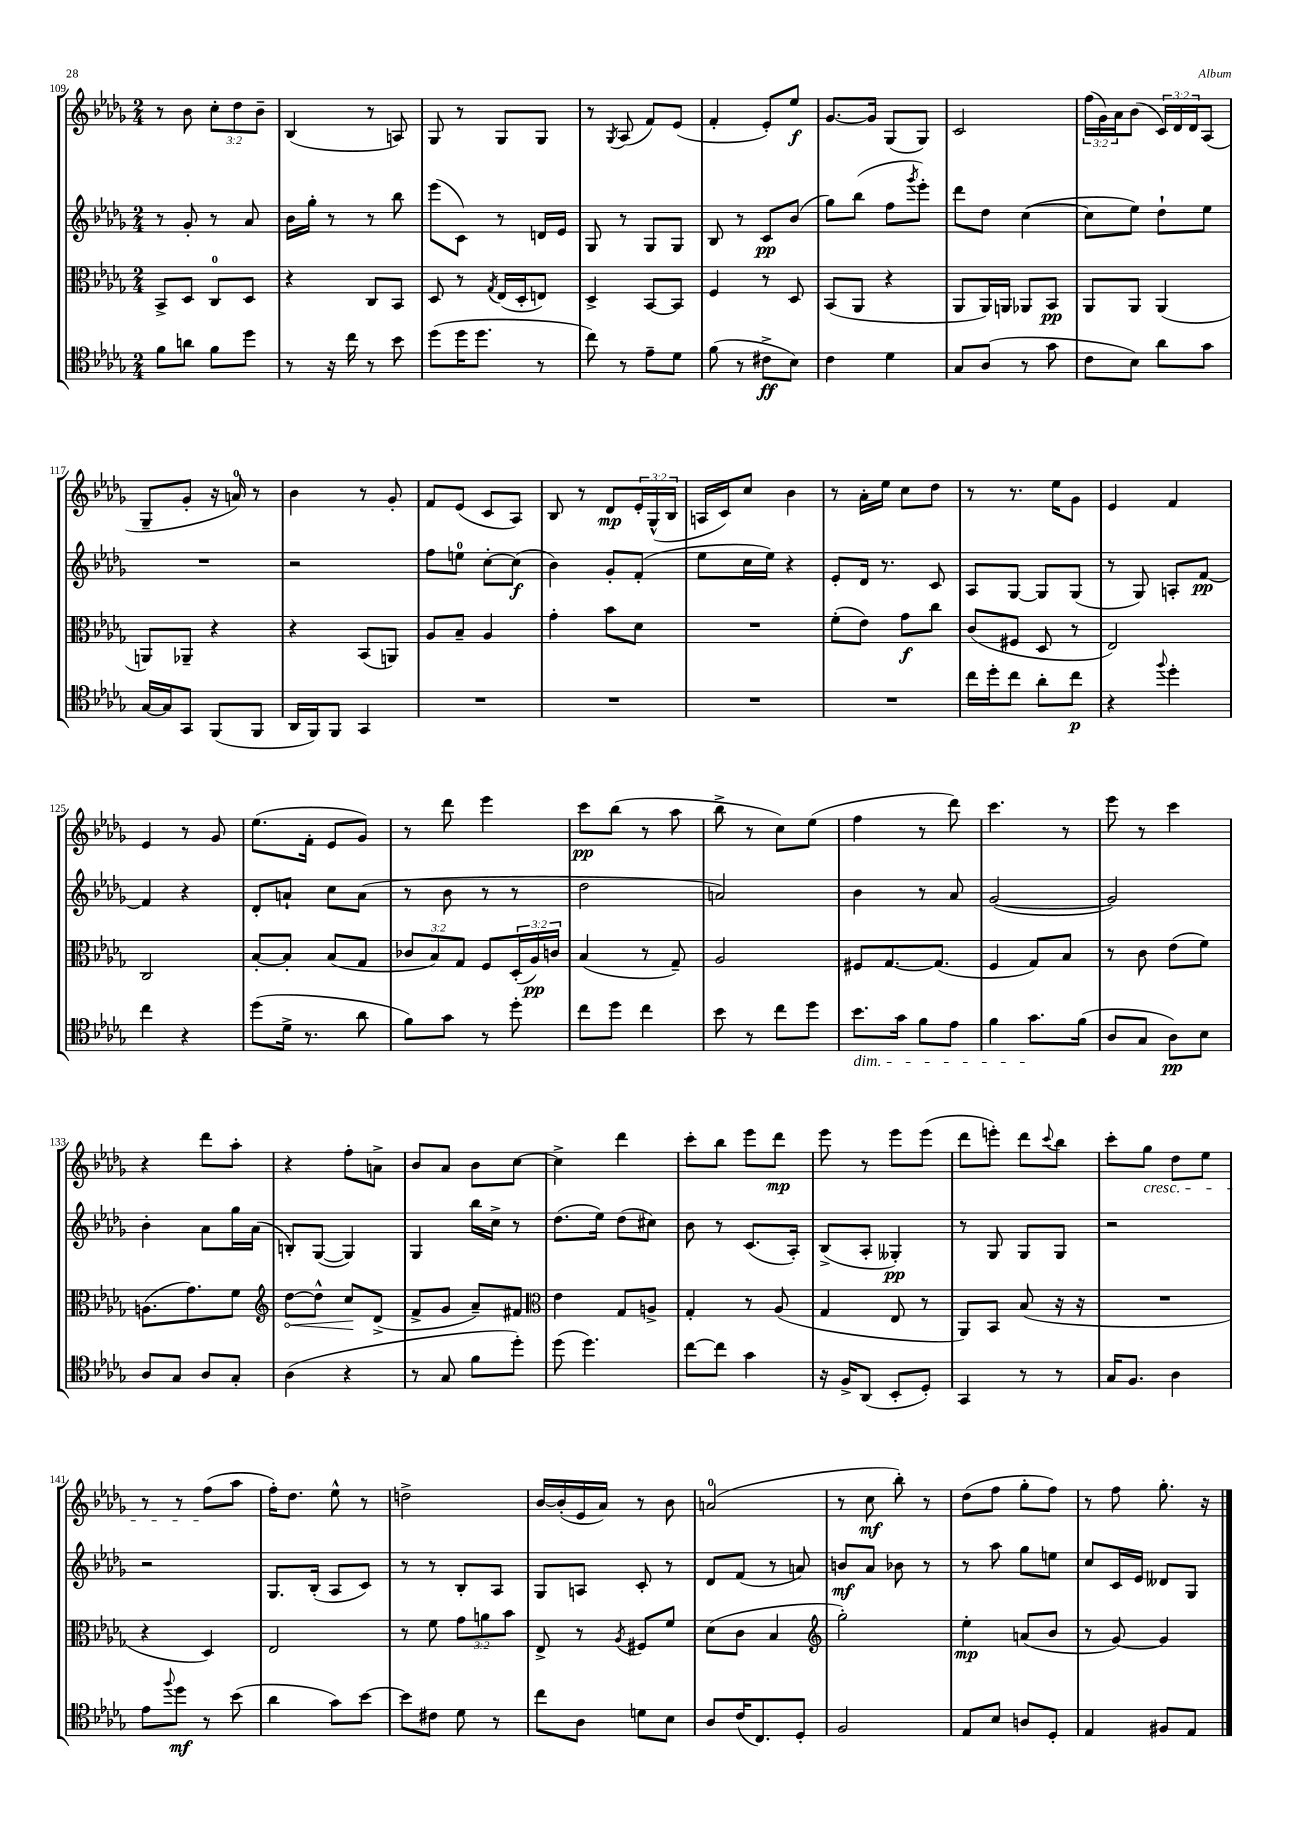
<<
\new StaffGroup <<
\new Staff = "s0" {
    \clef treble \key des \major \numericTimeSignature \time 2/4 \override Staff.TupletNumber.text = #tuplet-number::calc-fraction-text
    r8 bes'8 \tuplet 3/2 { c''8-. des''8 bes'8-- } |
    bes4( r8 a8) |
    ges8 r8 ges8 ges8 |
    r8 \acciaccatura { ges8 } aes8( f'8) ees'8( |
    f'4-. ees'8-.) ees''8\f |
    ges'8.~ ges'16 ges8( ges8) |
    c'2 |
    \tuplet 3/2 { f''16( ges'16) aes'16 } bes'8( \tuplet 3/2 { c'16) des'16 des'16 } aes8( |
    ges8-- ges'8-. r16 a'16-0) r8 |
    bes'4 r8 ges'8-. |
    f'8 ees'8( c'8 aes8) |
    bes8 r8 des'8\mp \tuplet 3/2 { ees'16-. ges16-^( bes16 } |
    a16 c'16) c''8 bes'4 |
    r8 aes'16-. ees''16 c''8 des''8 |
    r8 r8. ees''16 ges'8 |
    ees'4 f'4 |
    ees'4 r8 ges'8 |
    ees''8.( f'16-. ees'8 ges'8) |
    r8 des'''8 ees'''4 |
    c'''8\pp bes''8( r8 aes''8 |
    bes''8-> r8 c''8) ees''8( |
    f''4 r8 des'''8) |
    c'''4. r8 |
    ees'''8 r8 c'''4 |
    r4 des'''8 aes''8-. |
    r4 f''8-. a'8-> |
    bes'8 aes'8 bes'8 c''8~ |
    c''4-> des'''4 |
    c'''8-. bes''8 ees'''8 des'''8\mp |
    ees'''8 r8 ees'''8 ees'''8( |
    des'''8 e'''8-.) des'''8 \appoggiatura { c'''8 } bes''8 |
    c'''8-. ges''8\cresc des''8 ees''8 |
    r8 r8 f''8\!( aes''8 |
    f''16-.) des''8. ees''8-^ r8 |
    d''2-> |
    bes'16~ bes'16-.( ees'16 aes'16) r8 bes'8 |
    a'2-0( |
    r8 c''8\mf bes''8-.) r8 |
    des''8( f''8 ges''8-. f''8) |
    r8 f''8 ges''8.-. r16 \bar "|." |
}
\new Staff = "s1" {
    \clef treble \key des \major \numericTimeSignature \time 2/4
    r8 ges'8-. r8 aes'8 |
    bes'16 ges''16-. r8 r8 bes''8 |
    ees'''8( c'8) r8 d'16 ees'16 |
    ges8 r8 ges8 ges8 |
    bes8 r8 c'8\pp bes'8( |
    ges''8) bes''8( f''8 \acciaccatura { ges'''8 } ees'''8-.) |
    des'''8 des''8 c''4~( |
    c''8 ees''8) des''8-! ees''8 |
    R2 |
    r2 |
    f''8 e''8-0 c''8~-. c''8\f( |
    bes'4) ges'8-. f'8-.( |
    ees''8 c''16 ees''16) r4 |
    ees'8-. des'16 r8. c'8 |
    aes8 ges8~ ges8 ges8( |
    r8 ges8) a8-. f'8~\pp |
    f'4 r4 |
    des'8-. a'8-! c''8 a'8( |
    r8 bes'8 r8 r8 |
    des''2 |
    a'2) |
    bes'4 r8 aes'8 |
    ges'2~( |
    ges'2) |
    bes'4-. aes'8 ges''16 aes'16( |
    b8-.) ges8~( ges4) |
    ges4 bes''16 c''16-> r8 |
    des''8.( ees''16) des''8( cis''8) |
    bes'8 r8 c'8.( aes16-.) |
    bes8->( aes8-. geses4-.\pp) |
    r8 ges8 ges8 ges8 |
    r2 |
    r2 |
    ges8. bes16-.( aes8 c'8) |
    r8 r8 bes8-. aes8 |
    ges8 a8 c'8-. r8 |
    des'8 f'8( r8 a'8) |
    b'8\mf aes'8 bes'8 r8 |
    r8 aes''8 ges''8 e''8 |
    c''8 c'16 ees'16 deses'8 ges8 \bar "|." |
}
\new Staff = "s2" {
    \clef alto \key des \major \numericTimeSignature \time 2/4 \override Staff.TupletNumber.text = #tuplet-number::calc-fraction-text
    bes,8-> des8 c8-0 des8 |
    r4 c8 bes,8 |
    des8 r8 \acciaccatura { ges8 } ees16( des16-. e8) |
    des4-> bes,8~ bes,8 |
    f4 r8 des8 |
    bes,8( aes,8 r4 |
    aes,8 aes,16) a,16 aes,8 bes,8\pp |
    aes,8 aes,8 aes,4( |
    a,8) aes,8-- r4 |
    r4 bes,8( a,8) |
    aes8 bes8-- aes4 |
    ges'4-. bes'8 des'8 |
    R2 |
    f'8-.( ees'8) ges'8\f c''8 |
    c'8( fis8 des8 r8 |
    ees2) |
    c2 |
    bes8~-. bes8-. bes8( ges8 |
    \tuplet 3/2 { ces'8 bes8) ges8 } f8 \tuplet 3/2 { des16-.( aes16\pp) c'16 } |
    bes4( r8 ges8--) |
    aes2 |
    fis8 ges8.~ ges8.( |
    f4 ges8) bes8 |
    r8 c'8 ees'8( f'8) |
    a8.( ges'8.) f'8 |
    \clef treble \once \override Hairpin.circled-tip = ##t des''8~\< des''8-^ c''8\! des'8->( |
    f'8-> ges'8 aes'8--) fis'8 |
    \clef alto ees'4 ges8 a8-> |
    ges4-. r8 aes8( |
    ges4 ees8 r8 |
    aes,8) bes,8 bes8( r16 r16 |
    R2 |
    r4 des4) |
    ees2 |
    r8 f'8 \tuplet 3/2 { ges'8 a'8 bes'8 } |
    ees8-> r8 \acciaccatura { aes8 } fis8 f'8 |
    des'8( c'8 bes4 |
    \clef treble ges''2-.) |
    ees''4-.\mp a'8( bes'8 |
    r8 ges'8~) ges'4 \bar "|." |
}
\new Staff = "s3" {
    \clef tenor \key des \major \numericTimeSignature \time 2/4
    f'8 a'8 f'8 des''8 |
    r8 r16 c''16 r8 bes'8 |
    des''8( des''16 des''8. r8 |
    c''8) r8 ees'8-- des'8 |
    f'8( r8 cis'8->\ff bes8) |
    c'4 des'4 |
    ges8 aes8( r8 ges'8 |
    c'8 bes8) aes'8 ges'8 |
    ges16~ ges16 ges,8 f,8( f,8 |
    aes,16 f,16) f,8 ges,4 |
    R2 |
    R2 |
    R2 |
    R2 |
    c''16 des''16-. c''8 aes'8-. c''8\p |
    r4 \appoggiatura { f''8 } des''4-. |
    c''4 r4 |
    des''8( des'16-> r8. aes'8 |
    f'8) ges'8 r8 des''8-. |
    c''8 des''8 c''4 |
    bes'8 r8 c''8 des''8 |
    bes'8.\dim ges'16 f'8 ees'8 |
    f'4 ges'8.\! f'16( |
    aes8 ges8 aes8\pp) bes8 |
    aes8 ges8 aes8 ges8-. |
    aes4( r4 |
    r8 ges8 f'8 des''8-.) |
    des''8( des''4.) |
    c''8~ c''8 ges'4 |
    r16 f16-> aes,8( bes,8-. des8-.) |
    ges,4 r8 r8 |
    ges16 f8. aes4 |
    ees'8 \appoggiatura { f''8 } des''8\mf r8 bes'8( |
    aes'4 ges'8) bes'8~ |
    bes'8 cis'8 des'8 r8 |
    c''8 aes8 d'8 bes8 |
    aes8 c'16( c8.) des8-. |
    f2 |
    ees8 bes8 a8 des8-. |
    ees4 fis8 ees8 \bar "|." |
}
>>
>>
\layout { \context { \Score currentBarNumber = #109 } }
